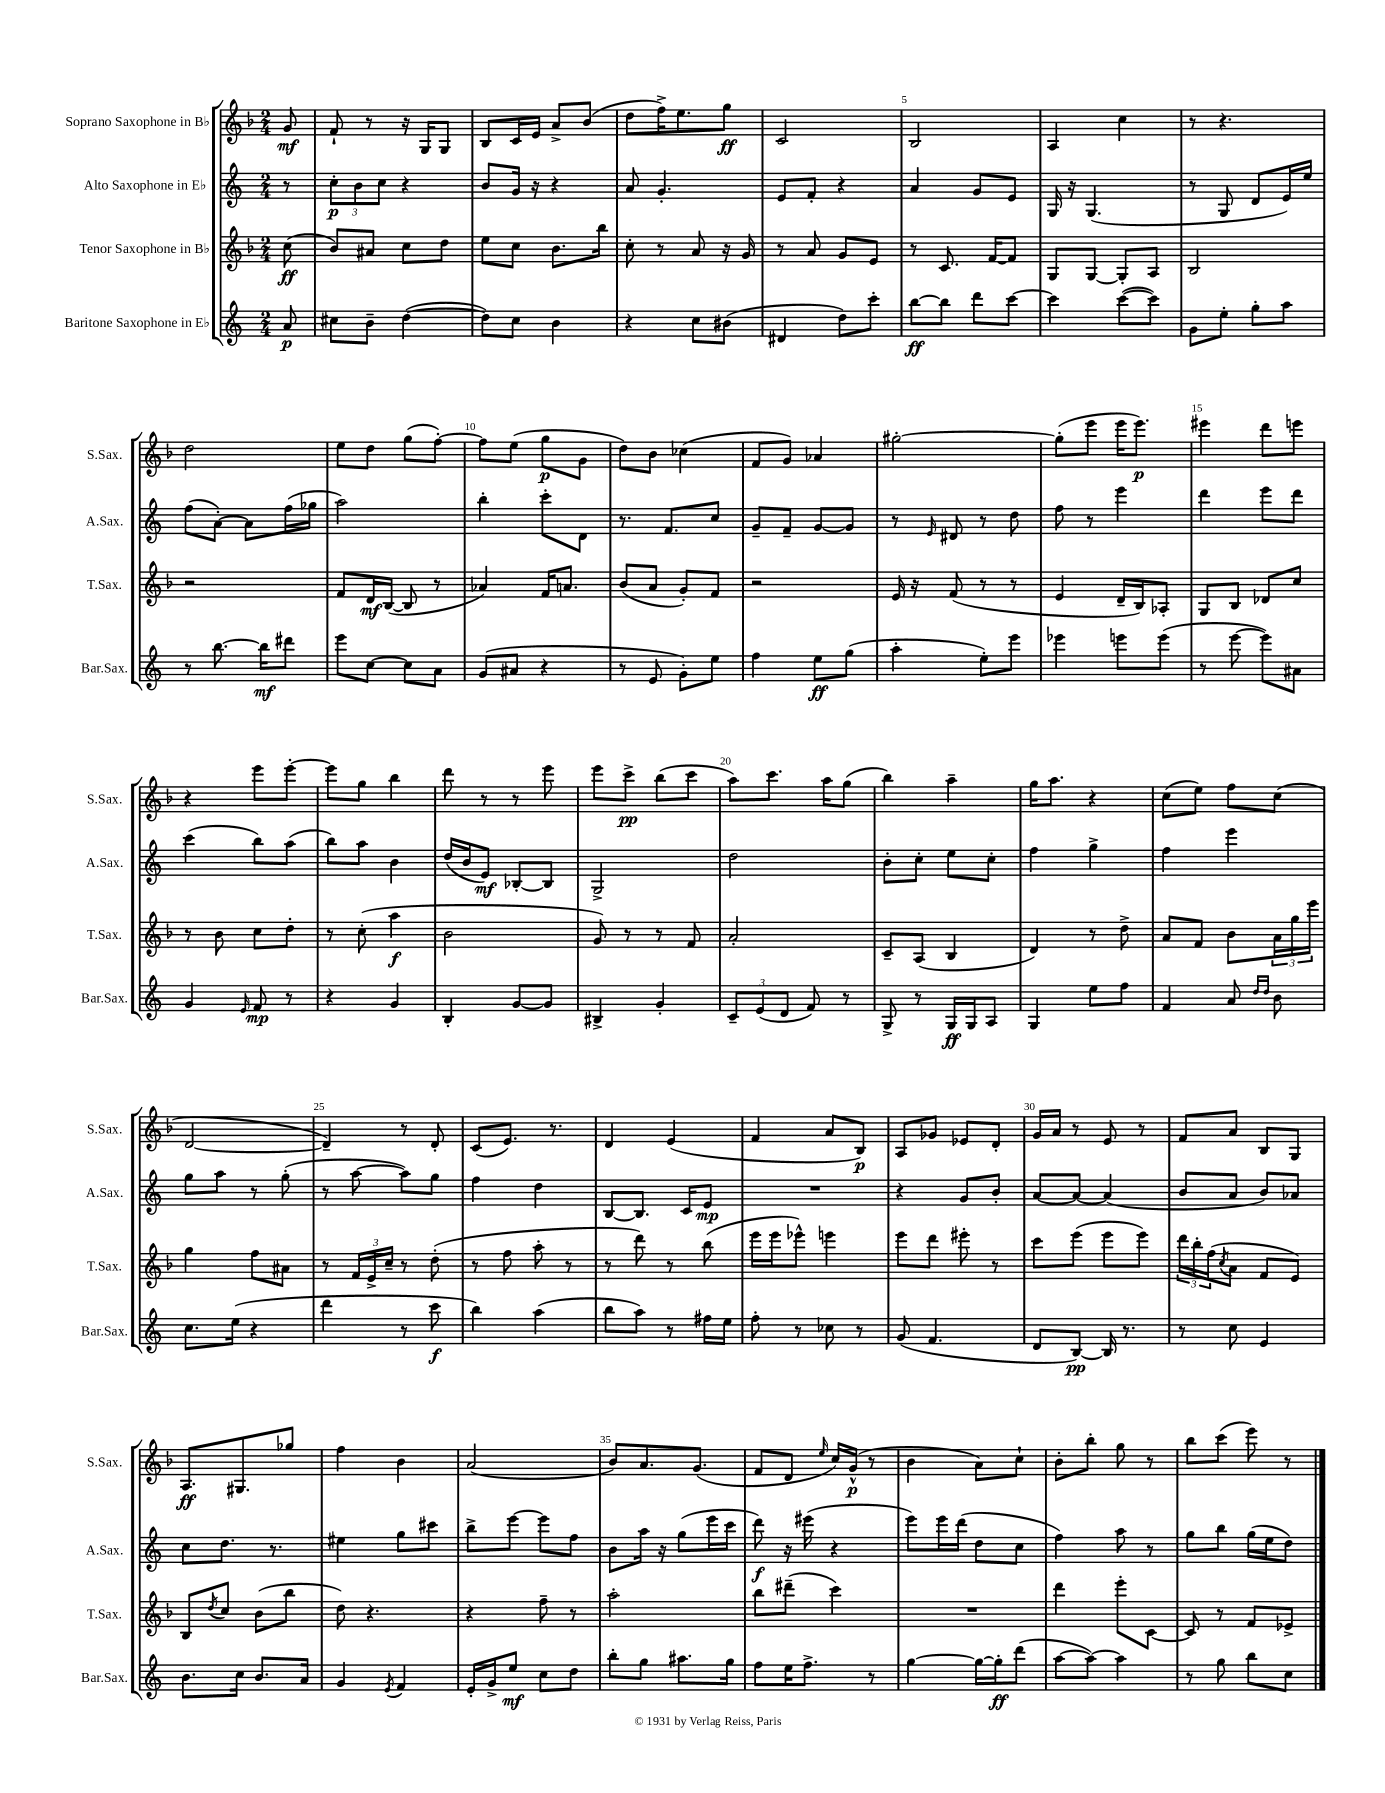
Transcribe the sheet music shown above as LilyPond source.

<<
\new StaffGroup <<
\new Staff = "s0" \with { instrumentName = "Soprano Saxophone in Bb" shortInstrumentName = "S.Sax." } {
    \clef treble \key f \major \numericTimeSignature \time 2/4 \partial 8
    g'8\mf |
    f'8-! r8 r16 g16 g8 |
    bes8 c'16 e'16 a'8-> bes'8( |
    d''8 f''16->) e''8. g''8\ff |
    c'2 |
    bes2 |
    a4 c''4 |
    r8 r4. |
    d''2 |
    e''8 d''8 g''8( f''8~-.) |
    f''8 e''8( g''8\p g'8 |
    d''8) bes'8 ces''4( |
    f'8 g'8) aes'4 |
    gis''2~-. |
    gis''8-.( e'''8 e'''16 e'''8.\p) |
    eis'''4 d'''8 e'''8 |
    r4 e'''8 e'''8~-. |
    e'''8 g''8 bes''4 |
    d'''8 r8 r8 e'''8 |
    e'''8 c'''8->\pp bes''8( c'''8 |
    a''8) c'''8. a''16 g''8( |
    bes''4) a''4-- |
    g''16 a''8. r4 |
    c''8( e''8) f''8 c''8( |
    d'2~ |
    d'4--) r8 d'8-. |
    c'8( e'8.) r8. |
    d'4 e'4( |
    f'4 a'8 bes8\p) |
    a8 ges'8 ees'8 d'8-. |
    g'16 a'16 r8 e'8 r8 |
    f'8 a'8 bes8 g8 |
    a8.\ff gis8. ges''8 |
    f''4 bes'4 |
    a'2( |
    bes'8) a'8. g'8.( |
    f'8 d'8 \grace { e''16 } c''16) g'16-^\p( r8 |
    bes'4 a'8) c''8-! |
    bes'8-. bes''8-. g''8 r8 |
    bes''8 c'''8( e'''8) r8 \bar "|." |
}
\new Staff = "s1" \with { instrumentName = "Alto Saxophone in Eb" shortInstrumentName = "A.Sax." } {
    \clef treble \key c \major \numericTimeSignature \time 2/4 \partial 8
    r8 |
    \tuplet 3/2 { c''8-.\p b'8 c''8 } r4 |
    b'8 g'16 r16 r4 |
    a'8 g'4.-. |
    e'8 f'8-. r4 |
    a'4 g'8 e'8 |
    g16 r16 g4.( |
    r8 g8 d'8 e'16) e''16 |
    f''8( a'8~-.) a'8 f''16( ges''16 |
    a''2) |
    b''4-. c'''8-. d'8 |
    r8. f'8. c''8 |
    g'8-- f'8-- g'8~ g'8 |
    r8 \grace { e'16 } dis'8 r8 d''8 |
    f''8 r8 e'''4 |
    d'''4 e'''8 d'''8 |
    c'''4( b''8) a''8( |
    b''8) a''8 b'4 |
    d''16( b'16 e'8\mf) bes8~-. bes8 |
    g2-> |
    d''2 |
    b'8-. c''8-. e''8 c''8-. |
    f''4 g''4-> |
    f''4 e'''4 |
    g''8 a''8 r8 g''8-.( |
    r8 a''8~ a''8) g''8 |
    f''4 d''4 |
    b8~ b8. c'16 e'8\mp |
    R2 |
    r4 g'8 b'8-. |
    a'8~ a'8~ a'4( |
    b'8 a'8 b'8) aes'8 |
    c''8 d''8. r8. |
    eis''4 g''8 cis'''8 |
    b''8-> e'''8~ e'''8 f''8 |
    b'8 a''16 r16 g''8( e'''16 c'''16 |
    d'''8\f) r16 eis'''16( r4 |
    e'''8) e'''16 d'''16( d''8 c''8 |
    f''4) a''8 r8 |
    g''8 b''8 g''16( e''16 d''8) \bar "|." |
}
\new Staff = "s2" \with { instrumentName = "Tenor Saxophone in Bb" shortInstrumentName = "T.Sax." } {
    \clef treble \key f \major \numericTimeSignature \time 2/4 \partial 8
    c''8\ff( |
    bes'8) ais'8 c''8 d''8 |
    e''8 c''8 bes'8. bes''16 |
    c''8-. r8 a'8 r16 g'16 |
    r8 a'8 g'8 e'8 |
    r8 c'8. f'16~ f'8 |
    g8 g8~ g8-. a8 |
    bes2 |
    r2 |
    f'8 d'16\mf bes16~( bes8 r8 |
    aes'4) f'16 a'8. |
    bes'8( a'8 g'8-.) f'8 |
    r2 |
    e'16 r16 f'8( r8 r8 |
    e'4 d'16-- bes16) aes8-. |
    g8 bes8 des'8 c''8 |
    r8 bes'8 c''8 d''8-. |
    r8 c''8-.( a''4\f |
    bes'2 |
    g'8) r8 r8 f'8 |
    a'2-. |
    c'8-- a8( bes4 |
    d'4) r8 d''8-> |
    a'8 f'8 bes'8 \tuplet 3/2 { a'16 g''16 e'''16 } |
    g''4 f''8 ais'8 |
    r8 \tuplet 3/2 { f'16 e'16-> c''16-- } r8 d''8-.( |
    r8 f''8 a''8-. r8 |
    r8 d'''8) r8 bes''8( |
    e'''16 e'''16 ees'''8-^) e'''4 |
    e'''8 d'''8 eis'''8-. r8 |
    c'''8 e'''8( e'''8 e'''8) |
    \tuplet 3/2 { d'''16 bes''16-. f''16( } \acciaccatura { c''8 } a'8 f'8 e'8) |
    bes8 \acciaccatura { d''8 } c''8 bes'8( bes''8 |
    d''8) r4. |
    r4 f''8-- r8 |
    a''2-. |
    bes''8 dis'''8--( c'''4) |
    R2 |
    d'''4 e'''8-. c'8~ |
    c'8 r8 f'8 ees'8-> \bar "|." |
}
\new Staff = "s3" \with { instrumentName = "Baritone Saxophone in Eb" shortInstrumentName = "Bar.Sax." } {
    \clef treble \key c \major \numericTimeSignature \time 2/4 \partial 8
    a'8\p |
    cis''8 b'8-- d''4~( |
    d''8) c''8 b'4 |
    r4 c''8 bis'8( |
    dis'4 d''8) c'''8-. |
    b''8~\ff b''8 d'''8 c'''8~ |
    c'''4 c'''8~( c'''8) |
    g'8 e''8-. g''8-. a''8 |
    r8 b''8.~ b''16\mf dis'''8 |
    e'''8 c''8~ c''8 a'8 |
    g'8( ais'8 r4 |
    r8 e'8 g'8-.) e''8 |
    f''4 e''8\ff g''8( |
    a''4-. e''8-.) e'''8 |
    ees'''4 e'''8 e'''8( |
    r8 e'''8~ e'''8) ais'8 |
    g'4 \grace { e'16 } f'8\mp r8 |
    r4 g'4 |
    b4-. g'8~ g'8 |
    bis4-> g'4-. |
    \tuplet 3/2 { c'8-- e'8( d'8 } f'8) r8 |
    g8-> r8 g16\ff g16 a8 |
    g4 e''8 f''8 |
    f'4 a'8 \grace { d''16 d''16 } b'8 |
    c''8. e''16( r4 |
    d'''4 r8 c'''8\f |
    b''4) a''4( |
    b''8 a''8) r8 fis''16 e''16 |
    f''8-. r8 ces''8 r8 |
    g'8( f'4. |
    d'8 b8~\pp) b16 r8. |
    r8 c''8 e'4 |
    b'8. c''16 b'8. a'16 |
    g'4 \acciaccatura { e'8 } f'4 |
    e'16-. g'16-> e''8\mf c''8 d''8 |
    b''8-. g''8 ais''8. g''16 |
    f''8 e''16 f''8.-> r8 |
    g''4~ g''16~ g''16-.\ff d'''8( |
    a''8~ a''8~) a''4 |
    r8 g''8 b''8 c''8 \bar "|." |
}
>>
>>
\layout { \context { \Score \override BarNumber.break-visibility = ##(#f #t #t) barNumberVisibility = #(every-nth-bar-number-visible 5) } }
